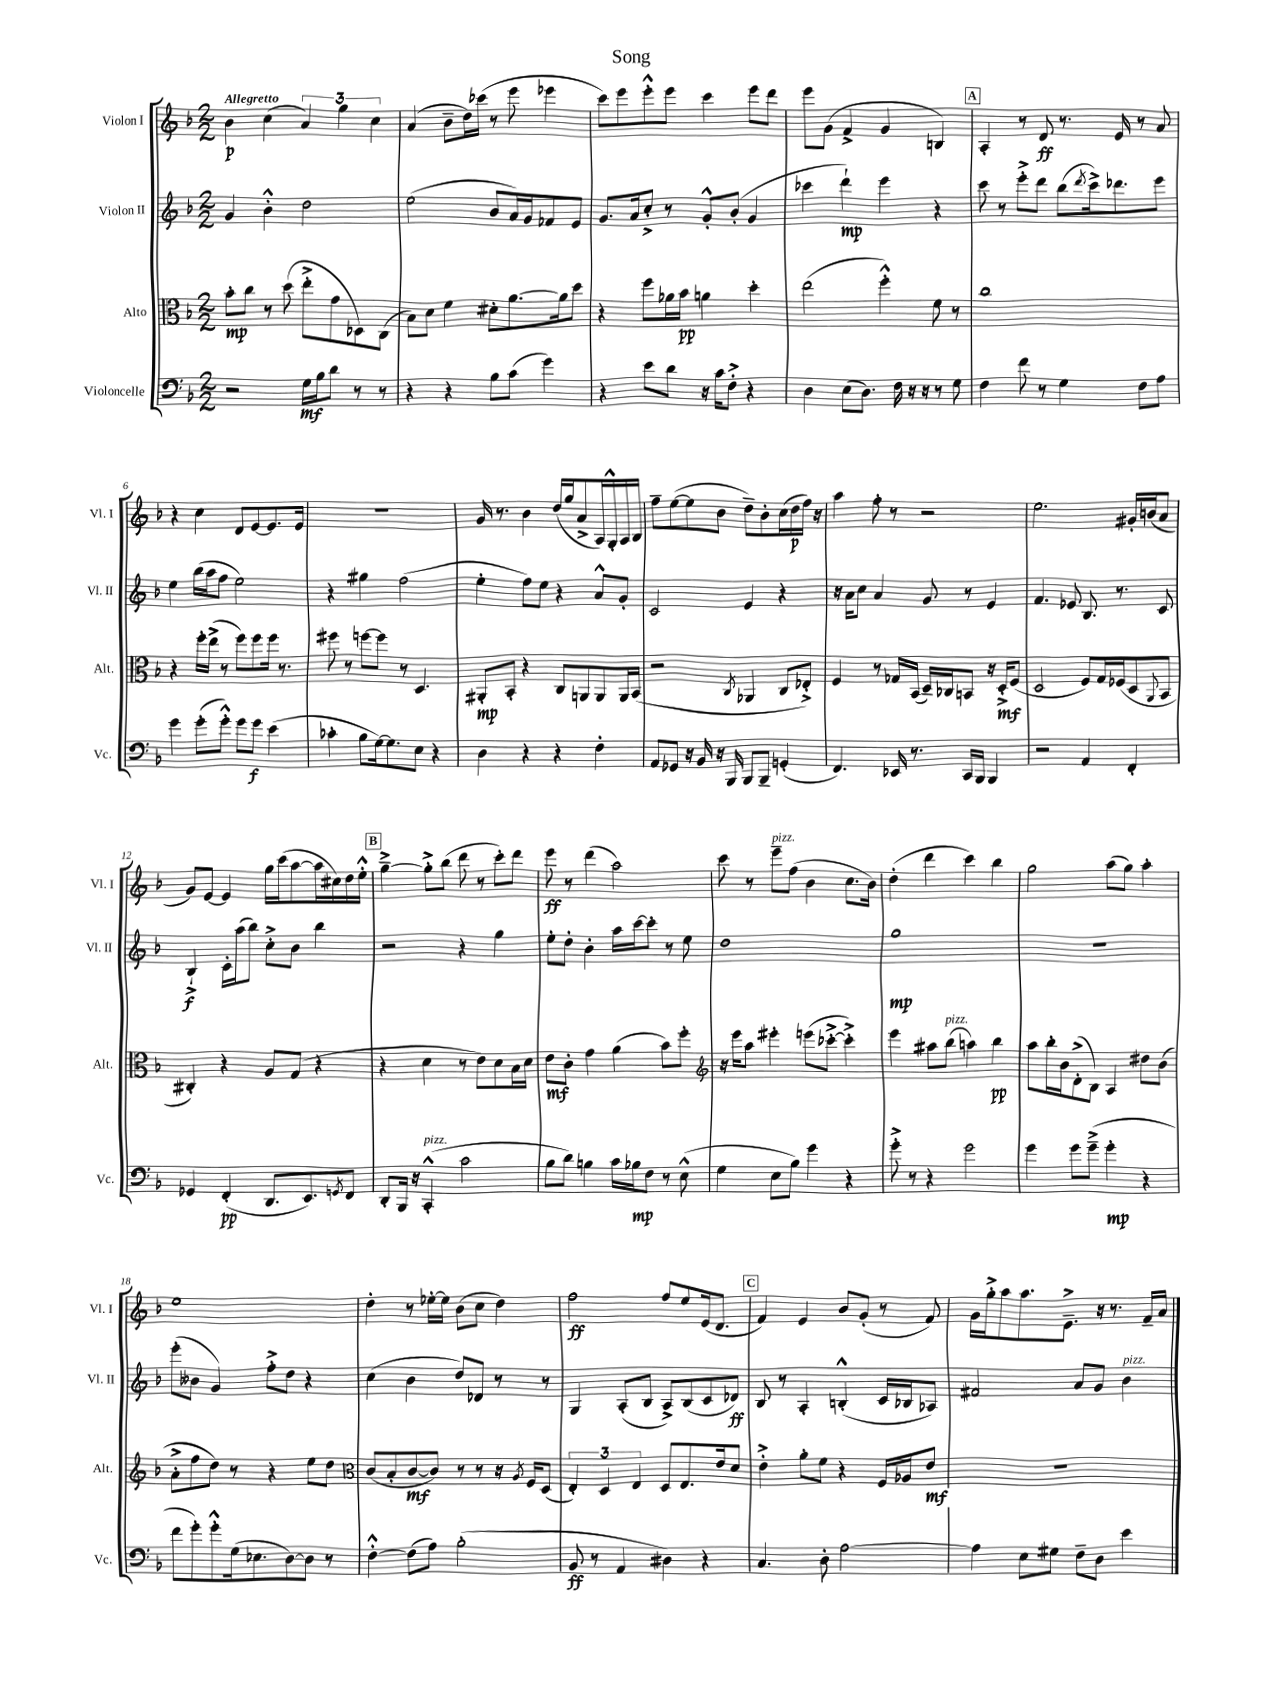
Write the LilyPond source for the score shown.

\header { title = "Song" }
<<
\new StaffGroup <<
\new Staff = "s0" \with { instrumentName = "Violon I" shortInstrumentName = "Vl. I" } {
    \clef treble \key f \major \numericTimeSignature \time 2/2 \tempo "Allegretto"
    bes'4\p c''4( \tuplet 3/2 { a'4) g''4 c''4 } |
    a'4( bes'8-- d''16) ces'''16( r8 e'''8 ees'''4 |
    c'''8) e'''8 e'''8-.-^ e'''8 c'''4 e'''8 d'''8 |
    e'''8 g'8( f'4-> g'4 b4) |
    \mark \markup { \box "A" } a4-. r8 d'8\ff r8. e'16 r8 a'8 |
    r4 c''4 d'8 e'8~ e'8. e'16 |
    R1 |
    g'16 r8. bes'4 d''16( g''16 a'8-> a16) g16-.-^ a16 bes16 |
    f''8-- e''8~( e''8 bes'8 d''8--) bes'8-. c''16( d''16\p f''16) r16 |
    a''4 f''8-. r8 r2 |
    e''2. gis'16-. b'16( a'8 |
    g'8) e'8~ e'4 g''16 c'''16( a''8~ a''16 cis''16) d''16 e''16-.-^ |
    \mark \markup { \box "B" } g''4~---> g''8-.-> bes''8( d'''8 r8 c'''8-.) d'''8 |
    e'''8\ff r8 d'''4( a''2) |
    c'''8 r8 e'''8--^\markup { \italic "pizz." } f''8( bes'4 c''8. bes'16) |
    d''4-.( d'''4 c'''4) bes''4 |
    g''2 a''8( g''8) a''4-. |
    e''1 |
    d''4-. r8 ees''16~-. ees''16 bes'8( c''8 d''4) |
    f''2\ff f''8 e''8 e'16( d'8. |
    \mark \markup { \box "C" } f'4) e'4 bes'8 g'8-.( r8 f'8) |
    g'16 g''16-.-> a''8 a''8. e'8.---> r16 r8. f'16-- a'16 \bar "|." |
}
\new Staff = "s1" \with { instrumentName = "Violon II" shortInstrumentName = "Vl. II" } {
    \clef treble \key f \major \numericTimeSignature \time 2/2
    g'4 bes'4-.-^ d''2 |
    e''2( bes'8 a'16) g'16 fes'8 e'8 |
    g'8. a'16 c''8-.-> r8 g'8-.-^ bes'8-.( g'4 |
    ces'''4 d'''4-!\mp) e'''4 r4 |
    \mark \markup { \box "A" } c'''8 r8 e'''8-.-> d'''8 bes''8( \acciaccatura { d'''8 } c'''16->) des'''8. e'''8 |
    e''4 bes''16( a''16 f''8 e''2) |
    r4 gis''4 f''2( |
    e''4-. f''8) e''8 r4 a'8-^ g'8-. |
    c'2 e'4 r4 |
    r16 a'16 c''8 a'4 g'8 r8 e'4 |
    f'4. ees'8 bes8. r8. c'8 |
    bes4-!->\f c'16-. a''16( bes''8) c''8-.-> bes'8 bes''4 |
    \mark \markup { \box "B" } r2 r4 g''4 |
    e''8-. d''8-. bes'4-. a''16 c'''16~ c'''8-. r8 e''8 |
    d''1 |
    g''1\mp |
    r1 |
    e'''8-.( beses'8 g'4) f''8-.-> d''8 r4 |
    c''4( bes'4 d''8) des'8 r8 r8 |
    g4 a8-.( bes8 a8->) bes8( c'8 des'8\ff) |
    \mark \markup { \box "C" } bes8 r8 a4-. b4-.-^( c'16 bes16 aes8) |
    fis'2 a'8 g'8 bes'4^\markup { \italic "pizz." } \bar "|." |
}
\new Staff = "s2" \with { instrumentName = "Alto" shortInstrumentName = "Alt." } {
    \clef alto \key f \major \numericTimeSignature \time 2/2
    bes'8-.\mp c''8 r8 d''8( e''8-.-> g'8 des8) c8( |
    bes8) d'8 f'4 dis'8-. a'8.~ a'16 d''8 |
    r4 f''8 aes'16 bes'16\pp a'4 d''4-. |
    e''2( f''4-.-^) f'8 r8 |
    \mark \markup { \box "A" } c''1 |
    r4 f''16-. e''16->( r8 f''8) f''8 f''16 r8. |
    fis''8 r8 f''8~ f''8 r8 d4. |
    ais,8-.\mp bes,8-. r4 c8 a,8 a,8 a,16 bes,16( |
    r2 \acciaccatura { c8 } aes,4 c8 ees8-.->) |
    f4 r8 ges16 bes,16( d16--) ces16 b,8 r16 d16-.->\mf f8( |
    d2 f8) g16 fes16( d8 \appoggiatura { a,8 } bes,8 |
    cis4-.) r4 a8 g8( r4 |
    \mark \markup { \box "B" } r4 d'4 r8 e'8) d'8 bes16 d'16 |
    e'8\mf c'8-. g'4 a'4( bes'8) f''8-. |
    \clef treble r16 e'''16 a''8 eis'''4-. e'''8( ces'''8~-.-> ces'''4-.->) |
    e'''4 ais''8 bes''8^\markup { \italic "pizz." }( a''4) bes''4\pp |
    a''8 bes''16-. bes'16 d'8-.->( bes8) a4 dis''8 bes'8( |
    a'8-.-> f''8 d''8) r8 r4 e''8 d''8 |
    \clef alto c'8( bes8-. c'8~\mf c'8) r8 r8 r16 \acciaccatura { a8 } f16 d8( |
    \tuplet 3/2 { e4-.) d4 e4 } d8 e8. e'16 d'8 |
    \mark \markup { \box "C" } e'4-.-> a'8-. f'8 r4 f16 aes16 e'8\mf |
    R1 \bar "|." |
}
\new Staff = "s3" \with { instrumentName = "Violoncelle" shortInstrumentName = "Vc." } {
    \clef bass \key f \major \numericTimeSignature \time 2/2
    r2 g16\mf bes16 d'8 r8 r8 |
    r4 r4 bes8 c'8( g'4) |
    r4 e'8 d'8 r16 c'16 f8-.-> r4 |
    d4 e8( d8.) f16 r16 r16 r8 g8 |
    \mark \markup { \box "A" } f4 f'8 r8 g4 f8 a8 |
    g'4 g'8-.( g'8-.-^) g'8 g'8\f e'4( |
    ces'4-. bes8 g16~) g8. e8 r4 |
    d4 r4 r4 f4-. |
    a,8 ges,8 r16 bes,16 r16 bes,,16 bes,,8 bes,,8-- g,4-.( |
    f,4.) ees,16 r8. c,16 bes,,16 bes,,4 |
    r2 a,4 f,4-. |
    ges,4 f,4-.\pp( d,8. e,8.) \acciaccatura { g,8 } f,8 |
    \mark \markup { \box "B" } d,8-. bes,,16 r16 c,4-.-^^\markup { \italic "pizz." }( c'2 |
    bes8 d'8) b4 c'16 bes16\mp f8 r8 e8-^( |
    g4 e8 bes8) g'4 r4 |
    g'8-.-> r8 r4 g'2 |
    g'4 g'8 g'8--->( g'4-.\mp r4 |
    f'8 g'8-.) g'8-.-^ g16( ees8. d8~) d8 r8 |
    f4~-.-^ f8( a8) bes2-.( |
    bes,8\ff r8 a,4 dis4) r4 |
    \mark \markup { \box "C" } c4. d8-. a2~ |
    a4 e8 gis8 f8-- d8 e'4 \bar "|." |
}
>>
>>
